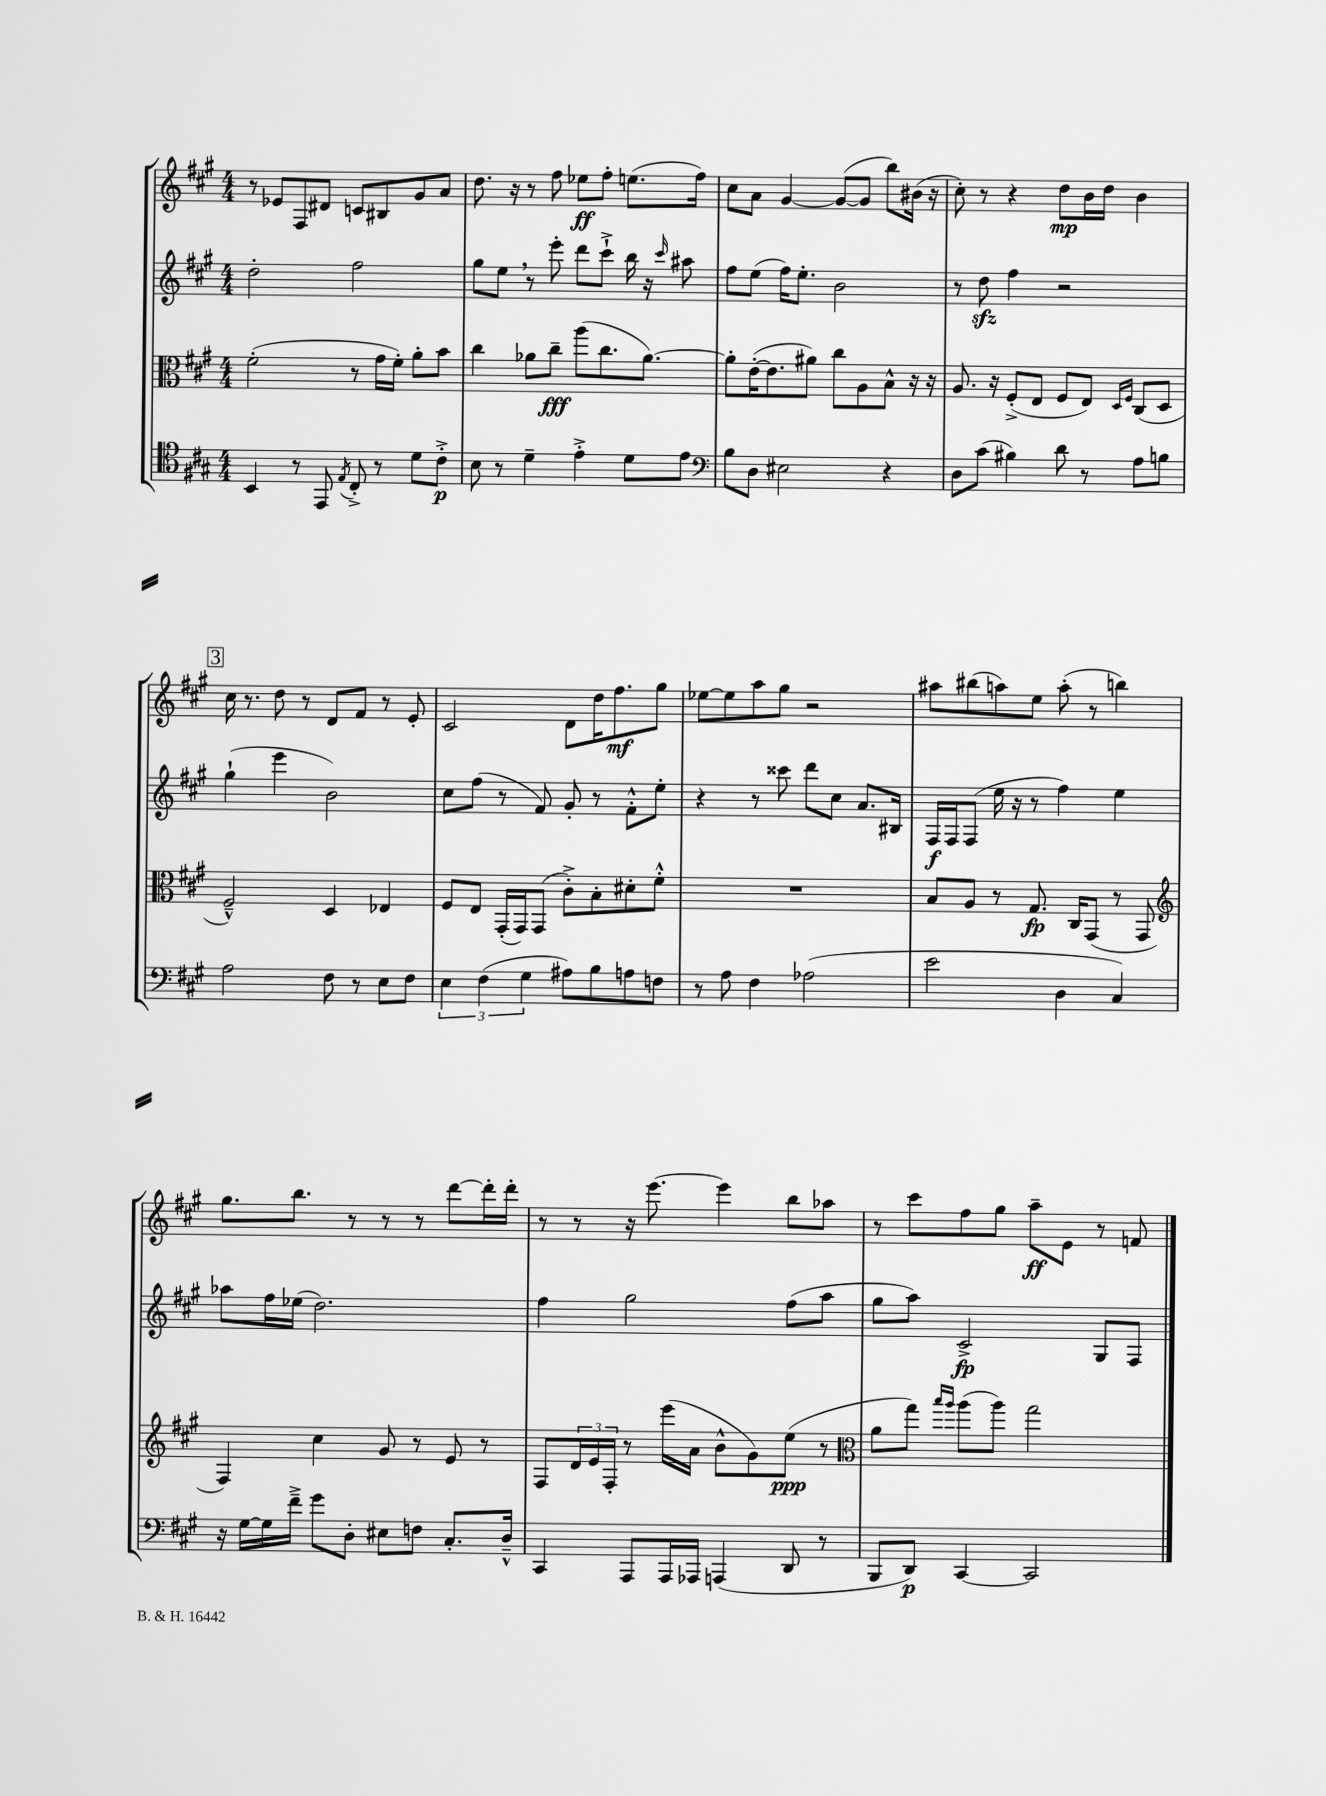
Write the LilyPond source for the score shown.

<<
\new StaffGroup <<
\new Staff = "s0" {
    \clef treble \key a \major \numericTimeSignature \time 4/4
    r8 ees'8 fis8 dis'8 c'8 bis8 gis'8 a'8 |
    d''8. r16 r8 fis''8 ees''8\ff fis''8-. e''8.( fis''16) |
    cis''8 a'8 gis'4~ gis'8~( gis'8 b''8) bis'16( r16 |
    cis''8-.) r8 r4 d''8\mp b'16 d''16 b'4 |
    \mark \markup { \box "3" } cis''16 r8. d''8 r8 d'8 fis'8 r8 e'8-. |
    cis'2 d'8 d''16 fis''8.\mf gis''8 |
    ees''8~ ees''8 a''8 gis''8 r2 |
    ais''8 bis''8( a''8) e''8 a''8-.( r8 b''4) |
    gis''8. b''8. r8 r8 r8 d'''8~ d'''16-. d'''16-. |
    r8 r8 r16 e'''8.~ e'''4 b''8 aes''8 |
    r8 cis'''8 fis''8 gis''8 a''8--\ff e'8 r8 f'8 \bar "|." |
}
\new Staff = "s1" {
    \clef treble \key a \major \numericTimeSignature \time 4/4
    d''2-. fis''2 |
    gis''8 e''8 \breathe r8 e'''8-. d'''8 cis'''8-!-> b''16 r16 \grace { cis'''16 } ais''8 |
    fis''8 e''8( fis''16) e''8.-. b'2 |
    r8 d''8\sfz fis''4 r2 |
    \mark \markup { \box "3" } gis''4-!( e'''4 b'2) |
    cis''8 fis''8( r8 fis'8) gis'8-. r8 fis'8-.-^ e''8-. |
    r4 r8 cisis'''8 d'''8 cis''8 a'8. bis16 |
    fis16\f fis16 fis8( e''16 r16 r8 fis''4) e''4 |
    aes''8 fis''16 ees''16( d''2.) |
    fis''4 gis''2 fis''8( a''8 |
    gis''8 a''8) cis'2->\fp gis8 fis8 \bar "|." |
}
\new Staff = "s2" {
    \clef alto \key a \major \numericTimeSignature \time 4/4
    fis'2-.( r8 gis'16 fis'16-.) a'8-. b'8 |
    cis''4 aes'8 cis''8--\fff a''8( cis''8. aes'8.~) |
    aes'8-. e'16~-.( e'8. ais'8) cis''8 a8 b8-^ r16 r16 |
    a8. r16 fis8-.->( e8 fis8 e8) \grace { d16 fis16 } cis8( d8 |
    \mark \markup { \box "3" } fis2---^) d4 ees4 |
    fis8 e8 gis,16-.( gis,16) gis,8( cis'8-.->) b8-. dis'8-. fis'8-.-^ |
    R1 |
    b8 a8 r8 gis8.\fp cis16 gis,8( r8 gis,8 |
    \clef treble fis4) cis''4 gis'8 r8 e'8 r8 |
    fis8 \tuplet 3/2 { d'16 e'16 fis16-. } r8 e'''16( a'16 b'8-^ gis'8) e''8\ppp( r8 |
    \clef alto a'8 gis''8) \grace { b''16 a''16 } a''8( a''8) gis''2 \bar "|." |
}
\new Staff = "s3" {
    \clef tenor \key a \major \numericTimeSignature \time 4/4
    b,4 r8 e,8 \acciaccatura { e8 } cis8-.-> r8 d'8 cis'8-.->\p |
    b8 r8 d'4-- e'4-.-> d'8 e'8 |
    \clef bass b8 d8 eis2 r4 |
    d8 cis'8( bis4) d'8 r8 a8 b8 |
    \mark \markup { \box "3" } a2 fis8 r8 e8 fis8 |
    \tuplet 3/2 { e4 fis4( gis4 } ais8) b8 a8 f8 |
    r8 a8 fis4 aes2( |
    e'2 d4 cis4) |
    r16 gis16~ gis16 fis'16---> gis'8 d8-. eis8 f8 cis8.-. d16---^ |
    cis,4 a,,8 a,,16 aes,,16 a,,4( d,8 r8 |
    b,,8 d,8\p) cis,4~ cis,2 \bar "|." |
}
>>
>>
\layout { \context { \Score \remove "Bar_number_engraver" } }
